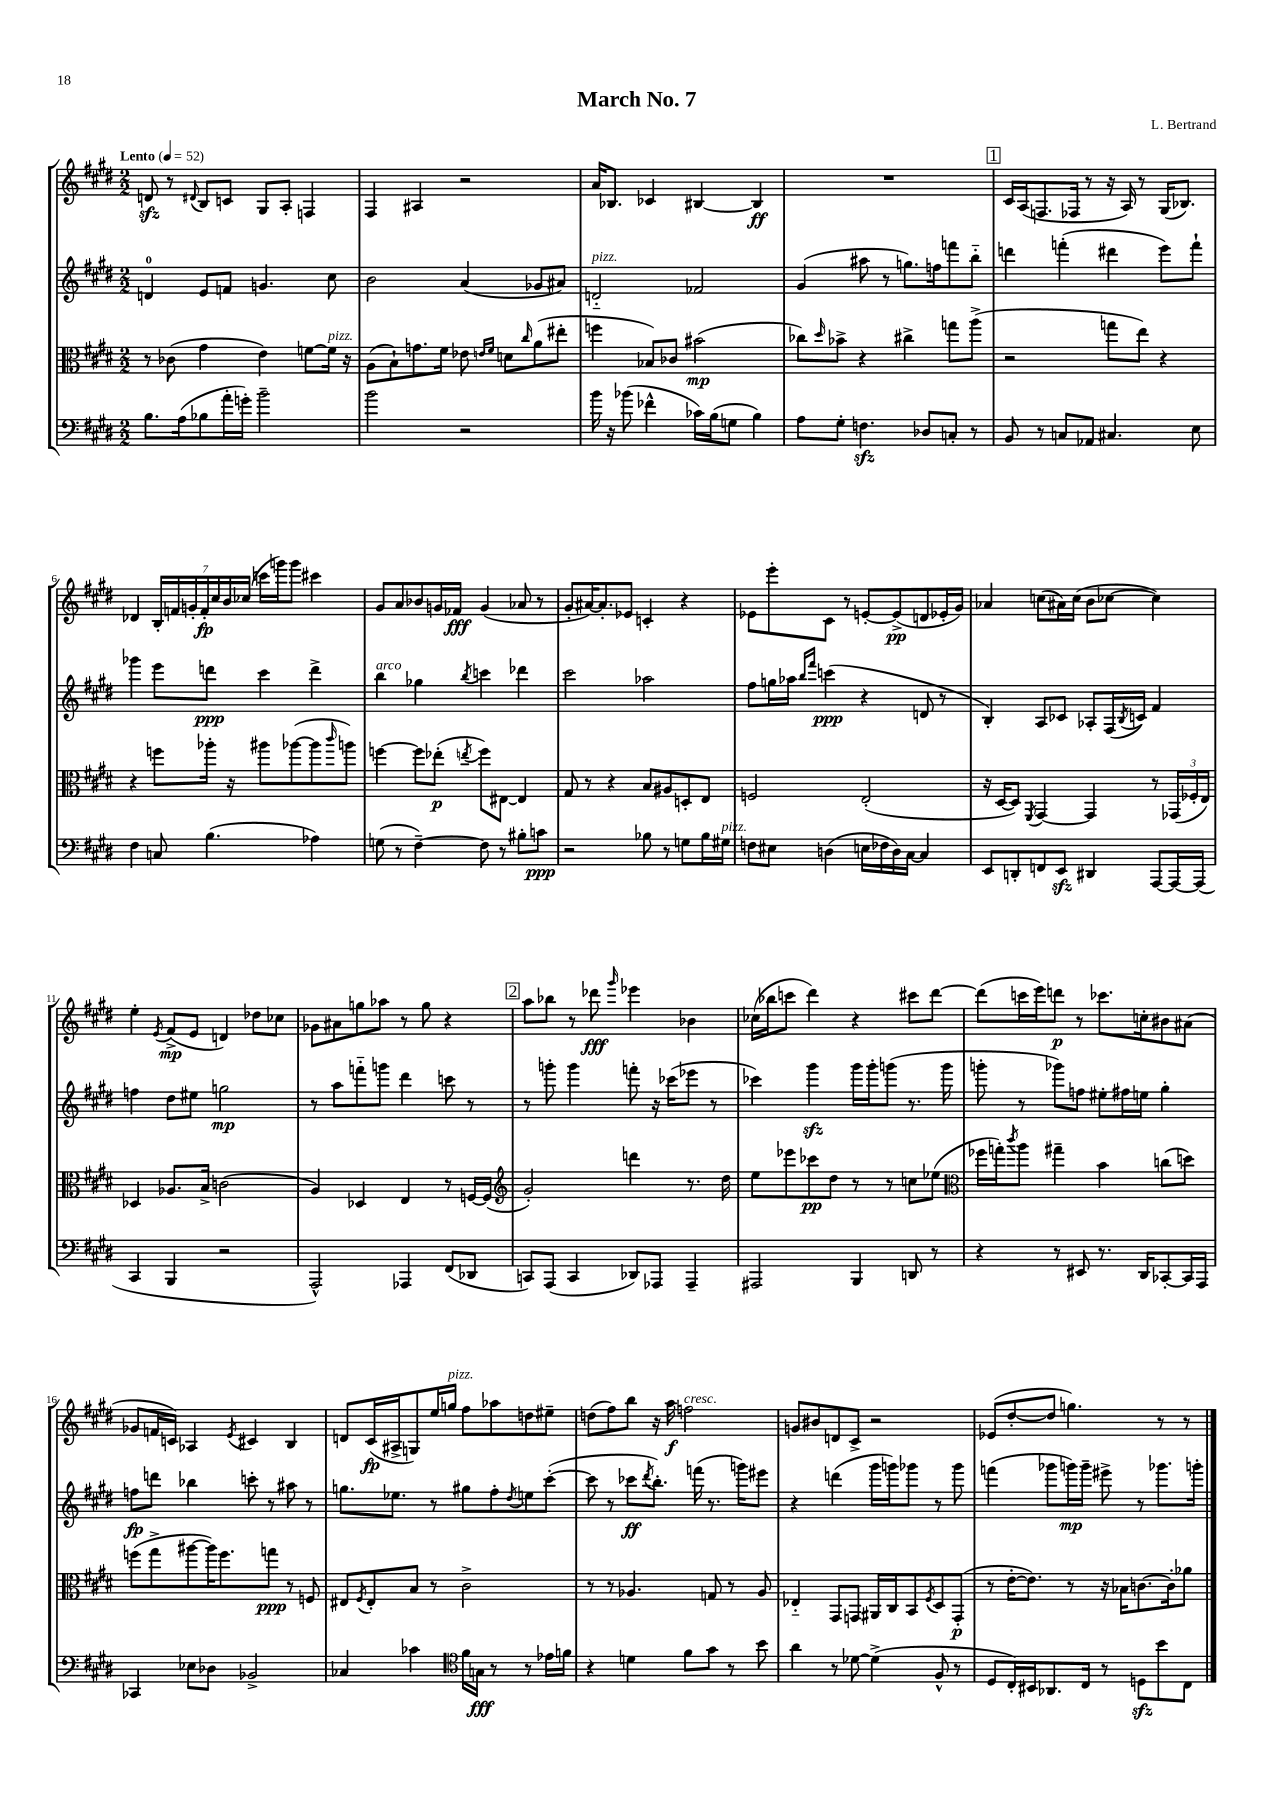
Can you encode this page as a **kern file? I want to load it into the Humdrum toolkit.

**kern	**kern	**kern	**kern
*staff4	*staff3	*staff2	*staff1
*clefF4	*clefC3	*clefG2	*clefG2
*k[f#c#g#d#]	*k[f#c#g#d#]	*k[f#c#g#d#]	*k[f#c#g#d#]
*M2/2	*M2/2	*M2/2	*M2/2
*MM52	*MM52	*MM52	*MM52
8.B\L	8r	4d/	8d/
.	(8c-\	.	8r
(16A\k	.	.	.
.	.	.	8qqd#/
8B-\	4g#\	8e/L	8B/L
16a'\L	.	8f/J	8c/J
16g'\JJ)	.	.	.
2b~\	4e\)	4.g/	8G#/L
.	.	.	8A'/J
.	[8f\L	.	4F/
.	16f\]Jk	8cc#\	.
.	16r	.	.
=	=	=	=
2b\	(8A\L	2b\	4F#/
.	8B`\)	.	.
.	8.g\	.	4A#/
.	16f#\Jk	.	.
2r	8e-\	(4a/	2r
.	16qqe/LL	.	.
.	16qqf#/JJ	.	.
.	8d\L	.	.
.	16qqcc#/	.	.
.	(8a\	8g-/L	.
.	8ee#'\J	8a#/J)	.
=	=	=	=
16b\	4ff\	2d'~/	16a/LK
16r	.	.	8.B-/J
(8b-\	.	.	.
4f-^^\	8B-/L)	.	4c-/
.	8c-/J	.	.
16c-\LL)	(2b#\	2f-/	[4B#/
(16B\J	.	.	.
8G\J	.	.	.
4B\)	.	.	4B#/]
=	=	=	=
8A\L	8cc-\L)	(4g#/	1r
.	16qqdd#/	.	.
8G#'\J	8b-^\J	.	.
4.F\	4r	8aa#\	.
.	.	8r	.
.	4cc#^\	8.gg\L)	.
8D-/L	.	.	.
.	.	16ff\k	.
8C'/J	8gg\L	8fff\	.
8r	(8aa^\J	8bb'~\J	.
=	=	=	=
8BB/	2r	4ddd\	16c#/LL
.	.	.	(16A/J
8r	.	.	8.F/
8C/L	.	(4fff'\	.
.	.	.	16F-/Jk
8AA-/J	.	.	8r
4.C#/	8gg\L	4ddd#\	16r
.	.	.	16A/)
.	8ee\J)	.	8r
.	4r	8eee\L)	(16G#/LK
.	.	.	8.B-/J)
8E\	.	8fff`\J	.
=	=	=	=
4F#\	4r	4ggg-\	4d-/
8C/	8ff\L	8eee\L	28B'/LL
.	.	.	28f/
.	.	.	28g'/
.	.	.	28f'/
(4.B\	16aa-'\Jk	8ddd\J	.
.	.	.	28cc#/
.	.	.	28b/
.	16r	.	.
.	.	.	(28cc-/JJ
.	8aa#\L	4ccc#\	16ccc\LL
.	.	.	16ggg\J)
.	([8aa-\	.	8ggg\J
4A-\)	8aa-\]	4ddd^\	4ccc#\
.	16qqccc#/	.	.
.	8aa\J)	.	.
=	=	=	=
(8G\	[4ff\	4bb\	8g#/L
8r	.	.	8a/
[4F#~\)	8ff\]L	4gg-\	8b-/
.	(8ee-'\J	.	16g/L
.	.	.	16f-/JJ
.	8qee/	8qbb/	.
8F#\]	8ff\L)	4ccc\	(4g/
8r	[8E#\J	.	.
8B#'\L	4E#/]	4ddd-\	8a-/
8c\J	.	.	8r
=	=	=	=
2r	8G#/	2ccc#\	8g#'/L
.	8r	.	[16a#/K)
.	.	.	8.a#'/]
.	4r	.	.
.	.	.	8e-/J
8B-\	8B/L	2aa-\	4c'/
8r	8A#/	.	.
8G\L	8D'/	.	4r
16B-\L	8E/J	.	.
16G#\JJ	.	.	.
=	=	=	=
8F\L	2F/	8ff#\L	8e-\L
8E#\J	.	16gg\L	8eee'\
.	.	16aa-\JJ	.
.	.	16qqbb/LL	.
.	.	16qqfff#/JJ	.
(4D\	.	(4ccc\	8c#\J
.	.	.	8r
16E\LL	(2E'/	4r	[8e'/L
16F-\	.	.	.
16D\)	.	.	(8e^/]
[16C#\JJ	.	.	.
4C#/]	.	8d/	8d/
.	.	8r	16e-'/L
.	.	.	16g#/JJ)
=	=	=	=
8EE/L	16r	4B'/)	4a-/
.	[16D#/LK	.	.
8DD'/	8D#/]J)	.	.
.	8qFF#/	.	.
8FF/	[4GG#/	8A/L	(8cc\L
8EE/J	.	8c-/J	16a#\L)
.	.	.	(16cc\JJ
4DD#/	4GG#/]	8A-'/L	8b\L
.	.	(16F#/L	[8cc-\J
.	.	8qB/	.
.	.	16c/JJ)	.
[8AAA/L	8r	4f#/	4cc-\])
16AAA/_L	(24GG-/LL	.	.
.	24F-'/	.	.
(16AAA/]JJ	.	.	.
.	24E/JJ)	.	.
=	=	=	=
4CC#/	4D-/	4ff\	4ee'\
.	.	.	8qe/
4BBB/	8.A-/L	8dd#\L	(8f#^/L
.	.	8ee#\J	8e/J
.	16B^/Jk	.	.
2r	(2c\	2gg\	4d/)
.	.	.	8dd-\L
.	.	.	8cc-\J
=	=	=	=
2AAA^^/)	4A/)	8r	8g-\L
.	.	8aa\L	8a#\
.	4D-/	8fff'~\	8gg\
.	.	8ggg\J	8aa-\J
4AAA-/	4E/	4ddd#\	8r
.	.	.	8gg\
(8FF#/L	8r	8ccc\	4r
8DD-/J	[16F/LL	8r	.
.	(16F/]JJ	.	.
=	=	=	=
*	*clefG2	*	*
8CC/L)	2g#'/)	8r	8aa\L
(8AAA/J	.	8ggg'\	8bb-\J
4CC/	.	4ggg\	8r
.	.	.	8ddd-\
.	.	.	16qqggg#/
8DD-/L)	4ddd\	8fff'\	4eee-\
8AAA-/J	.	16r	.
.	.	(16ccc-\LK	.
4AAA-~/	8.r	8eee-\J	4b-\
.	.	8r	.
.	16dd#\	.	.
=	=	=	=
2AAA#/	8ee\L	4ccc-\)	(16cc-\LL
.	.	.	16bb-\J
.	8eee-\	.	8ccc\J
.	8ccc-\	4ggg#\	4ddd#\)
.	8dd#\J	.	.
4BBB/	8r	16ggg#\LL	4r
.	.	16ggg#'\J	.
.	8r	(8ggg\J	.
8DD/	8cc\L	8.r	8ccc#\L
8r	(8ee-\J	.	[8ddd#\J
.	.	16ggg\	.
=	=	=	=
*	*clefC3	*	*
4r	16ff-\LL	8ggg'\	(8ddd#\]L
.	16gg'\J)	.	.
.	8qccc#/	.	.
.	8aa\J	8r	16ccc\L
.	.	.	16eee\J)
8r	4gg#~\	8ggg-\L)	8ddd\J
8EE#/	.	8ff\J	8r
8.r	4b\	8ee#'\L	8.ccc-\L
.	.	16ff#\L	.
16DD#/LK	.	16ee\JJ	16cc'\k
[8CC-'/	(8cc\L	4gg#'\	8b#\
16CC-/]L	8dd\J)	.	(8a#\J
16AAA/JJ	.	.	.
=	=	=	=
4CC-/	(8ff\L	8ff\L	8g-/L
.	8gg#^\	8ddd\J	16f/L
.	.	.	16c/JJ)
8E-\L	[8aa#\	4bb-\	4A-/
8D-\J	16aa#\]K)	.	.
.	8.ff\	.	.
.	.	.	8qe/
2BB-^/	.	8ccc'\	4c#/
.	8gg\J	8r	.
.	8r	8aa#\	4B/
.	8F/	8r	.
=	=	=	=
4C-/	8E#/L	8.gg\L	8d/L
.	8qF#/	.	.
.	8E#'/	.	(16c#/L
.	.	8.ee-\J	16A#^/J
4c-\	8B/J	.	8G/)
.	8r	8r	16ee/L
.	.	.	16gg/JJ
*clefC4	*	*	*
16f#\LL	2c#^\	8gg#\L	8ff#\L
16G\JJ	.	.	.
8r	.	8ff#'\	8aa-\
.	.	8qdd#/	.
8r	.	8ee\	8dd\
16e-\LL	.	([8ccc#'\J	8ee#~\J
16f\JJ	.	.	.
=	=	=	=
4r	8r	8ccc#\]	(8dd\L
.	8r	8r	8ff#\)
4d\	4.A-/	8ccc-\L	8bb\J
.	.	8qddd#/	.
.	.	8.bb'\J)	16r
.	.	.	16aa\
8f#\L	.	.	2ff\
.	.	(16fff\	.
8g#\J	8G/	8.r	.
8r	8r	.	.
.	.	16ggg\LK)	.
8b\	8A-/	8eee#\J	.
=	=	=	=
4a\	4E-'~/	4r	8g/L
.	.	.	8b#/
8r	8GG#/L	(4ddd\	8d/
[8d-\	8GG/J	.	8c#^/J
(4d-^\]	16AA#/LL	16ggg#\LL	2r
.	16C#/J	16ggg\J)	.
.	8BB/	8ggg-\J	.
.	8qF#/	.	.
8F#^^/	8D#/	8r	.
8r	(8GG'/J	8ggg-\	.
=	=	=	=
8D#/L	8r	(4fff\	(8e-/L
16C#'/L)	[16e'\LK	.	[8dd#'/
16BB#/J	8.e\]J)	.	.
8.AA-/	.	8ggg-\L	8dd#/]J
.	8r	16ggg\L)	4.gg\)
16C#/Jk	.	16ggg~\JJ	.
8r	16r	8eee#^\	.
.	16B-\LK	.	.
8D\L	[8.c\	8r	.
8b\	.	8.ggg-\L	8r
.	16c'\]k	.	.
8C#\J	8a-\J	.	8r
.	.	16ggg'\Jk	.
==	==	==	==
*-	*-	*-	*-
